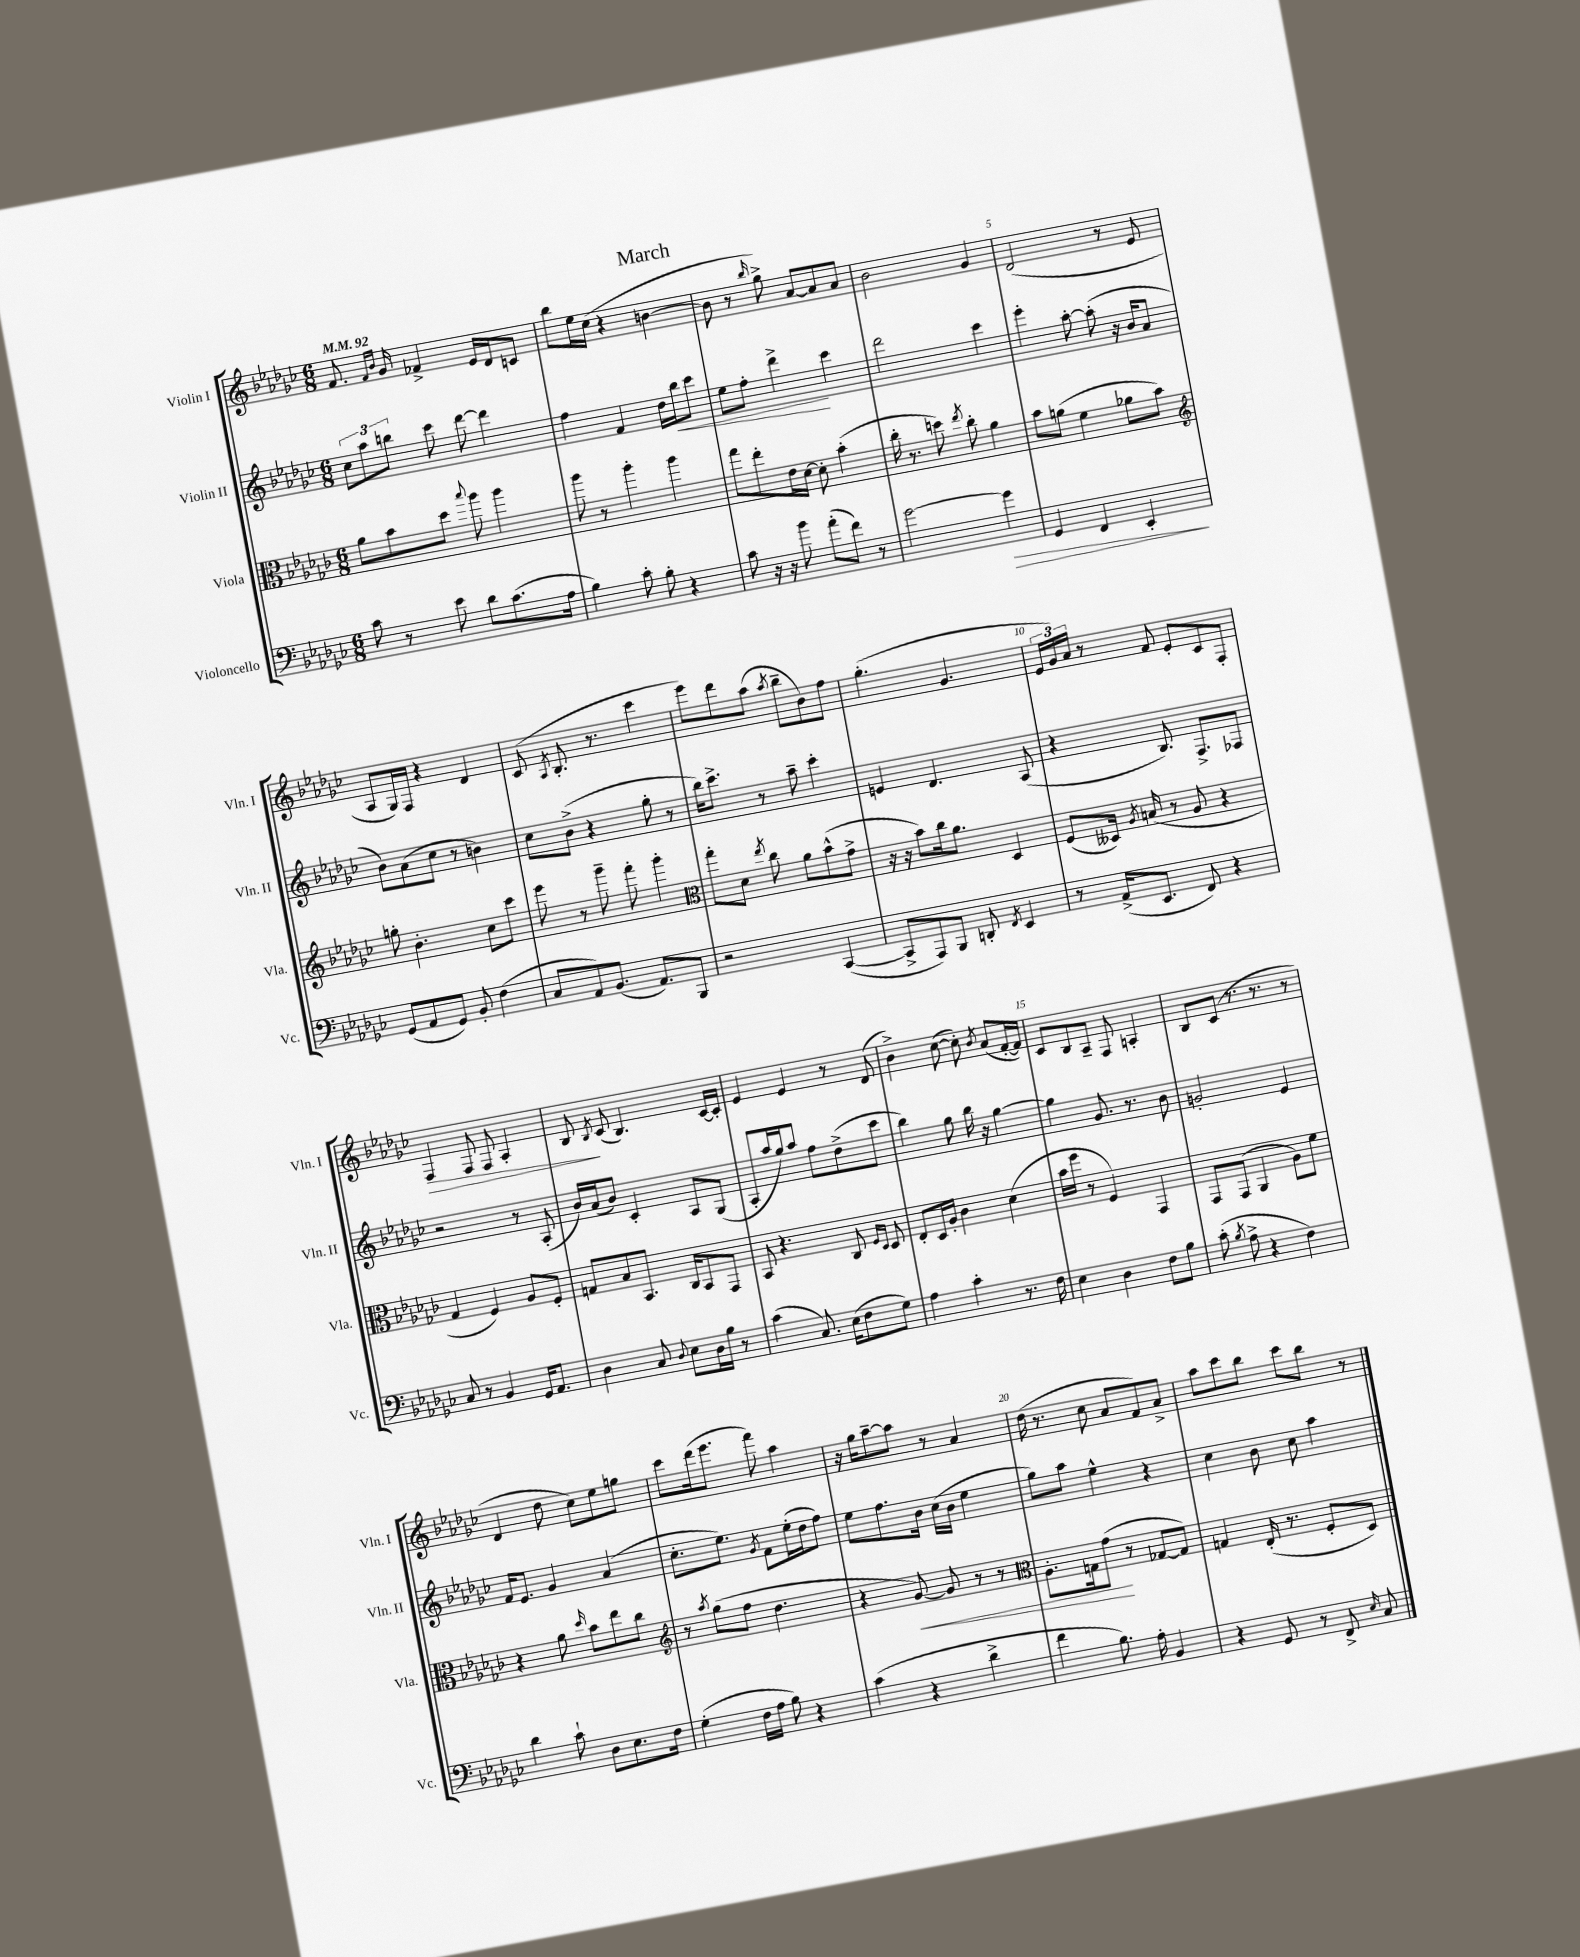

**kern	**dynam	**kern	**dynam	**kern	**dynam	**kern	**dynam
*part4	*part4	*part3	*part3	*part2	*part2	*part1	*part1
*staff4	*staff4	*staff3	*staff3	*staff2	*staff2	*staff1	*staff1
*I"Violoncello	*	*I"Viola	*	*I"Violin II	*	*I"Violin I	*
*I'Vc.	*	*I'Vla.	*	*I'Vln. II	*	*I'Vln. I	*
*clefF4	*	*clefC3	*	*clefG2	*	*clefG2	*
*k[b-e-a-d-g-c-]	*	*k[b-e-a-d-g-c-]	*	*k[b-e-a-d-g-c-]	*	*k[b-e-a-d-g-c-]	*
*M6/8	*	*M6/8	*	*M6/8	*	*M6/8	*
*MM92	*	*MM92	*	*MM92	*	*MM92	*
=1	=1	=1	=1	=1	=1	=1	=1
8c-\	.	8a-\L	.	12cc-\L	.	8.f/	.
.	.	.	.	12aa-\	.	.	.
8r	.	8b-\	.	.	.	.	.
.	.	.	.	12bbn\J	.	.	.
.	.	.	.	.	.	16qqf/LL	.
.	.	.	.	.	.	16qqb-/JJ	.
.	.	.	.	.	.	16g-/	.
8e-\	.	8dd-\J	.	8ccc-\	.	4f-X^/	.
.	.	8qqbb-/	.	.	.	.	.
8d-\L	.	8aa-\	.	[8ddd-\	.	.	.
(8.c-\	.	4aa-\	.	4ddd-\]	.	16e-/LL	.
.	.	.	.	.	.	16d-/J	.
.	.	.	.	.	.	8cn/J	.
16A-\Jk	.	.	.	.	.	.	.
=2	=2	=2	=2	=2	=2	=2	=2
4B-\)	.	8aa-\	.	4ff\	.	8bb-\L	.
.	.	8r	.	.	.	16ee-\L	.
.	.	.	.	.	.	(16cc-\JJ	.
8c-'\	.	4aa-'\	.	4f/	.	4r	.
8B-'\	.	.	.	.	.	.	.
4r	.	4aa-\	.	16dd-\LL	.	[4bn\	.
!	!	!	!	!	!LO:HP:b	!	!
.	.	.	.	16bb-\J	<	.	.
.	.	.	.	8ccc-\J	.	.	.
=3	=3	=3	=3	=3	=3	=3	=3
8c-\	.	8gg-\L	.	8ee-\L	.	8b\]	.
16r	.	8ee-'\	.	8ff'\J	.	8r	.
16r	.	.	.	.	.	.	.
.	.	.	.	.	.	16qqbb-/	.
8b-\	.	16e-\L	.	4ddd-^\	.	8gg-^\)	.
.	.	[16d-\JJ	.	.	.	.	.
(8a-'\L	.	8d-'\]	.	.	.	[8a-/L	.
8f\J)	.	(4b-'\	.	4ccc-\	[	8a-/]	.
8r	.	.	.	.	.	8a-/J	.
=4	=4	=4	=4	=4	=4	=4	=4
[2g-\	.	16cc-'\	.	2ddd-\	.	2b-\	.
.	.	8.r	.	.	.	.	.
.	.	8ddn\)	.	.	.	.	.
.	.	8qee-/	.	.	.	.	.
.	.	8cc-'\	.	.	.	.	.
!	!LO:HP:b	!	!	!	!	!	!
4g-\]	>	4a-\	.	4ccc-\	.	4g-/	.
=5	=5	=5	=5	=5	=5	=5	=5
4GG-/	.	8b-\L	.	4eee-'\	.	(2d-/	.
.	.	(8an\J	.	.	.	.	.
4FF/	.	4f\	.	[8aa-'\	.	.	.
.	.	.	.	(8aa-'\]	.	.	.
4EE-'/	.	8a-X\L	.	16r	.	8r	.
.	.	.	.	16b-/KL	.	.	.
.	.	8b-\J)	.	8a-/J	.	8e-/	.
.	]	.	.	.	.	.	.
!!LO:LB:g=z
=6	=6	=6	=6	=6	=6	=6	=6
*	*	*clefG2	*	*	*	*	*
(8GG-/L	.	8ggn'\	.	8b-\L)	.	8A-/L	.
8AA-/	.	4.b-'\	.	(8a-\	.	16G-/L)	.
.	.	.	.	.	.	16F/JJ	.
8GG-/J)	.	.	.	8cc-\J	.	4r	.
8BB-'/	.	.	.	8r	.	.	.
(4F\	.	8cc-\L	.	4bn\)	.	4d-/	.
.	.	8ccc-\J	.	.	.	.	.
=7	=7	=7	=7	=7	=7	=7	=7
8C-/L	.	8eee-\	.	8cc-\L	.	(8c-/	.
.	.	.	.	.	.	8qA-/	.
8AA-/)	.	8r	.	(8b-^\J	.	8.B-'/	.
(8.BB-/J	.	8ggg-~\	.	4r	.	.	.
.	.	.	.	.	.	8.r	.
.	.	8fff'\	.	.	.	.	.
8.AA-/L)	.	.	.	.	.	.	.
.	.	4ggg-'\	.	8gg-'\	.	4ccc-\	.
8BBB-/J	.	.	.	8r	.	.	.
=8	=8	=8	=8	=8	=8	=8	=8
*	*	*clefC3	*	*	*	*	*
2r	.	8gg-'\L	.	16bb-\KL)	.	8eee-\L)	.
.	.	.	.	8.ccc-^\J	.	.	.
.	.	8d-\J	.	.	.	8ddd-\	.
.	.	8qee-/	.	.	.	.	.
.	.	8cc-\	.	8r	.	(8aa-\J	.
.	.	.	.	.	.	8qaa-/	.
.	.	8a-\L	.	8aa-~\	.	8bb-~\L	.
([4CC-/	.	(8b-^^\	.	4ccc-'\	.	8b-\)	.
.	.	8g-^\J	.	.	.	8ff\J	.
=9	=9	=9	=9	=9	=9	=9	=9
8CC-^/L]	.	16r	.	4en/	.	(4.gg-'\	.
.	.	16r	.	.	.	.	.
8AAA-/)	.	8b-\L)	.	.	.	.	.
8BBB-/J	.	16cc-\k	.	4.d-/	.	.	.
.	.	8.a-\J	.	.	.	.	.
8DDn'/	.	.	.	.	.	4.g-/	.
8qFF/	.	.	.	.	.	.	.
4EE-/	.	4D-/	.	.	.	.	.
.	.	.	.	(8A-/	.	.	.
=10	=10	=10	=10	=10	=10	=10	=10
8r	.	(8F/L	.	4r	.	24e-/LL	.
.	.	.	.	.	.	24g-/)	.
.	.	.	.	.	.	24a-/JJ	.
(16AA-^/KL	.	16D--X/Jk)	.	.	.	8r	.
.	.	8qA-/	.	.	.	.	.
8.EE-/J	.	(16Bn/	.	.	.	.	.
.	.	8r	.	8.B-/)	.	8f/	.
8FF/)	.	8A-/	.	.	.	8e-'/L	.
.	.	.	.	8.F^/L	.	.	.
4r	.	4r	.	.	.	8c-/	.
.	.	.	.	8F-X/J	.	8F'/J	.
!!LO:LB:g=z
=11	=11	=11	=11	=11	=11	=11	=11
!	!	!	!	!	!	!	!LO:HP:b
8C-/	.	4G-/	.	2r	.	4F/	>
8r	.	.	.	.	.	.	.
4BB-/	.	4F/)	.	.	.	8F/	.
.	.	.	.	.	.	8F/	.
16GG-/KL	.	8A-/L	.	8r	.	4A-'/	.
8.AA-/J	.	.	.	.	.	.	.
.	.	8F'/J	.	(8A-'/	.	.	.
=12	=12	=12	=12	=12	=12	=12	=12
4D-\	.	8Gn/L	.	16b-/LL)	.	8B-/	.
.	.	.	.	(16a-/J	.	.	.
.	.	.	.	.	.	8qB-/	.
.	.	8B-/	.	8b-/J)	.	(8c-/	]
8C-/	.	8.BB-/J	.	4c-'/	.	4.B-/)	.
8qqD-/	.	.	.	.	.	.	.
8E-\L	.	.	.	.	.	.	.
.	.	16C-/KL	.	.	.	.	.
16D-\L	.	8BB-/	.	8A-/L	.	.	.
16B-\JJ	.	.	.	.	.	.	.
8r	.	8GG-/J	.	(8G-/J	.	[16c-/LL	.
.	.	.	.	.	.	16c-'/JJ]	.
=13	=13	=13	=13	=13	=13	=13	=13
(4c-\	.	8BB-/	.	8A-'/L	.	4e-/	.
.	.	4.r	.	16aa-/L	.	.	.
.	.	.	.	16gg-/J)	.	.	.
8.C-/)	.	.	.	8aa-/J	.	4e-/	.
.	.	.	.	8ff\L	.	.	.
(16E-\KL	.	.	.	.	.	.	.
8F\	.	8C-/	.	(8dd-^\	.	8r	.
.	.	16qqF/LL	.	.	.	.	.
.	.	16qqD-/JJ	.	.	.	.	.
8G-\J)	.	8D-/	.	8ccc-\J	.	(8d-/	.
=14	=14	=14	=14	=14	=14	=14	=14
4A-\	.	8E-'/L	.	4bb-\)	.	4b-^\)	.
.	.	16D-/L	.	.	.	.	.
.	.	16A-'/JJ	.	.	.	.	.
4c-'\	.	4c-\	.	8gg-\	.	([8cc-\	.
.	.	.	.	16bb-\	.	8cc-'\])	.
.	.	.	.	16r	.	.	.
.	.	.	.	.	.	8qb-/	.
8.r	.	(4d-\	.	[4gg-\	.	(8a-/L	.
.	.	.	.	.	.	[16f'/L	.
16F\	.	.	.	.	.	16f/JJ])	.
=15	=15	=15	=15	=15	=15	=15	=15
4E-\	.	16b-\LL	.	4gg-\]	.	8c-/L	.
.	.	16ff\JJ	.	.	.	.	.
.	.	8r	.	.	.	8B-/	.
4D-\	.	4F/)	.	8.g-/	.	8A-~/J	.
.	.	.	.	.	.	8F/	.
.	.	.	.	8.r	.	.	.
8F\L	.	4GG-/	.	.	.	4An'/	.
8B-\J	.	.	.	8b-\	.	.	.
=16	=16	=16	=16	=16	=16	=16	=16
(8c-'\	.	8GG-/L	.	2gn'/	.	8B-/L	.
8qB-/	.	.	.	.	.	.	.
8A-^\	.	(8GG-/J	.	.	.	(8c-/J	.
4r	.	4AA-/	.	.	.	8.r	.
.	.	.	.	.	.	8.r	.
4F\)	.	8A-\L)	.	4e-/	.	.	.
.	.	8f\J	.	.	.	8r	.
!!LO:LB:g=z
=17	=17	=17	=17	=17	=17	=17	=17
4d-\	.	4r	.	16f/KL	.	4d-/	.
.	.	.	.	8.e-/J	.	.	.
8c-`\	.	8a-\	.	4g-/	.	8dd-\	.
.	.	16qqdd-/	.	.	.	.	.
8D-\L	.	8b-\L	.	.	.	8cc-\L)	.
8.E-\	.	8ee-\	.	(4a-/	.	8ee-\	.
.	.	8cc-\J	.	.	.	8ggn\J	.
16F\Jk	.	.	.	.	.	.	.
=18	=18	=18	=18	=18	=18	=18	=18
*	*	*clefG2	*	*	*	*	*
(4G-'\	.	8r	.	8.cc-'\L	.	8ccc-\L	.
.	.	8qaa-/	.	.	.	.	.
.	.	(8gg-\L	.	.	.	(16ddd-\k	.
.	.	.	.	8.ee-\J)	.	8.eee-\J	.
16F\LL	.	8ff\J	.	.	.	.	.
16A-\JJ	.	.	.	.	.	.	.
.	.	.	.	8qg-/	.	.	.
8B-\)	.	4.dd-\	.	8f\L	.	8fff\)	.
4r	.	.	.	(16ee-'\L	.	4aa-\	.
.	.	.	.	16dd-\J	.	.	.
.	.	.	.	8ff\J)	.	.	.
=19	=19	=19	=19	=19	=19	=19	=19
(4c-\	.	4r	.	8ee-\L	.	16r	.
.	.	.	.	.	.	16gg-\KL	.
.	.	.	.	8.ff\	.	[8aa-~\	.
!	!	!	!LO:HP:b	!	!	!	!
4r	.	[8g-/)	<	.	.	8aa-\J]	.
.	.	.	.	16b-\Jk	.	.	.
.	.	8g-/]	.	(16cc-\LL	.	8r	.
.	.	.	.	16b-\JJ	.	.	.
4d-^\	.	8r	.	4ee-\	.	4a-/	.
.	.	8r	.	.	.	.	.
=20	=20	=20	=20	=20	=20	=20	=20
*	*	*clefC3	*	*	*	*	*
4f\	.	8.A-'\L	.	8gg-\L)	.	(16dd-\	.
.	.	.	.	.	.	8.r	.
.	.	.	.	8aa-\J	.	.	.
.	.	16Gn\k	.	.	.	.	.
8.B-\)	.	(8g-\J	.	4ee-^^\	.	8cc-\	.
.	.	8r	[	.	.	8a-/L	.
16A-'\	.	.	.	.	.	.	.
4BB-/	.	[8G-X/L	.	4r	.	8f/)	.
.	.	8G-/J])	.	.	.	8a-^/J	.
=21	=21	=21	=21	=21	=21	=21	=21
4r	.	4Gn/	.	4cc-\	.	8aa-\L	.
.	.	.	.	.	.	8ccc-\	.
8GG-/	.	(16E-'/	.	8b-\	.	8bb-\J	.
.	.	8.r	.	.	.	.	.
8r	.	.	.	8cc-\	.	8ccc-\L	.
8FF^/	.	8F'/L	.	4aa-\	.	8bb-\J	.
16qqE-/	.	.	.	.	.	.	.
8C-/	.	8D-/J)	.	.	.	8r	.
==	==	==	==	==	==	==	==
*-	*-	*-	*-	*-	*-	*-	*-
